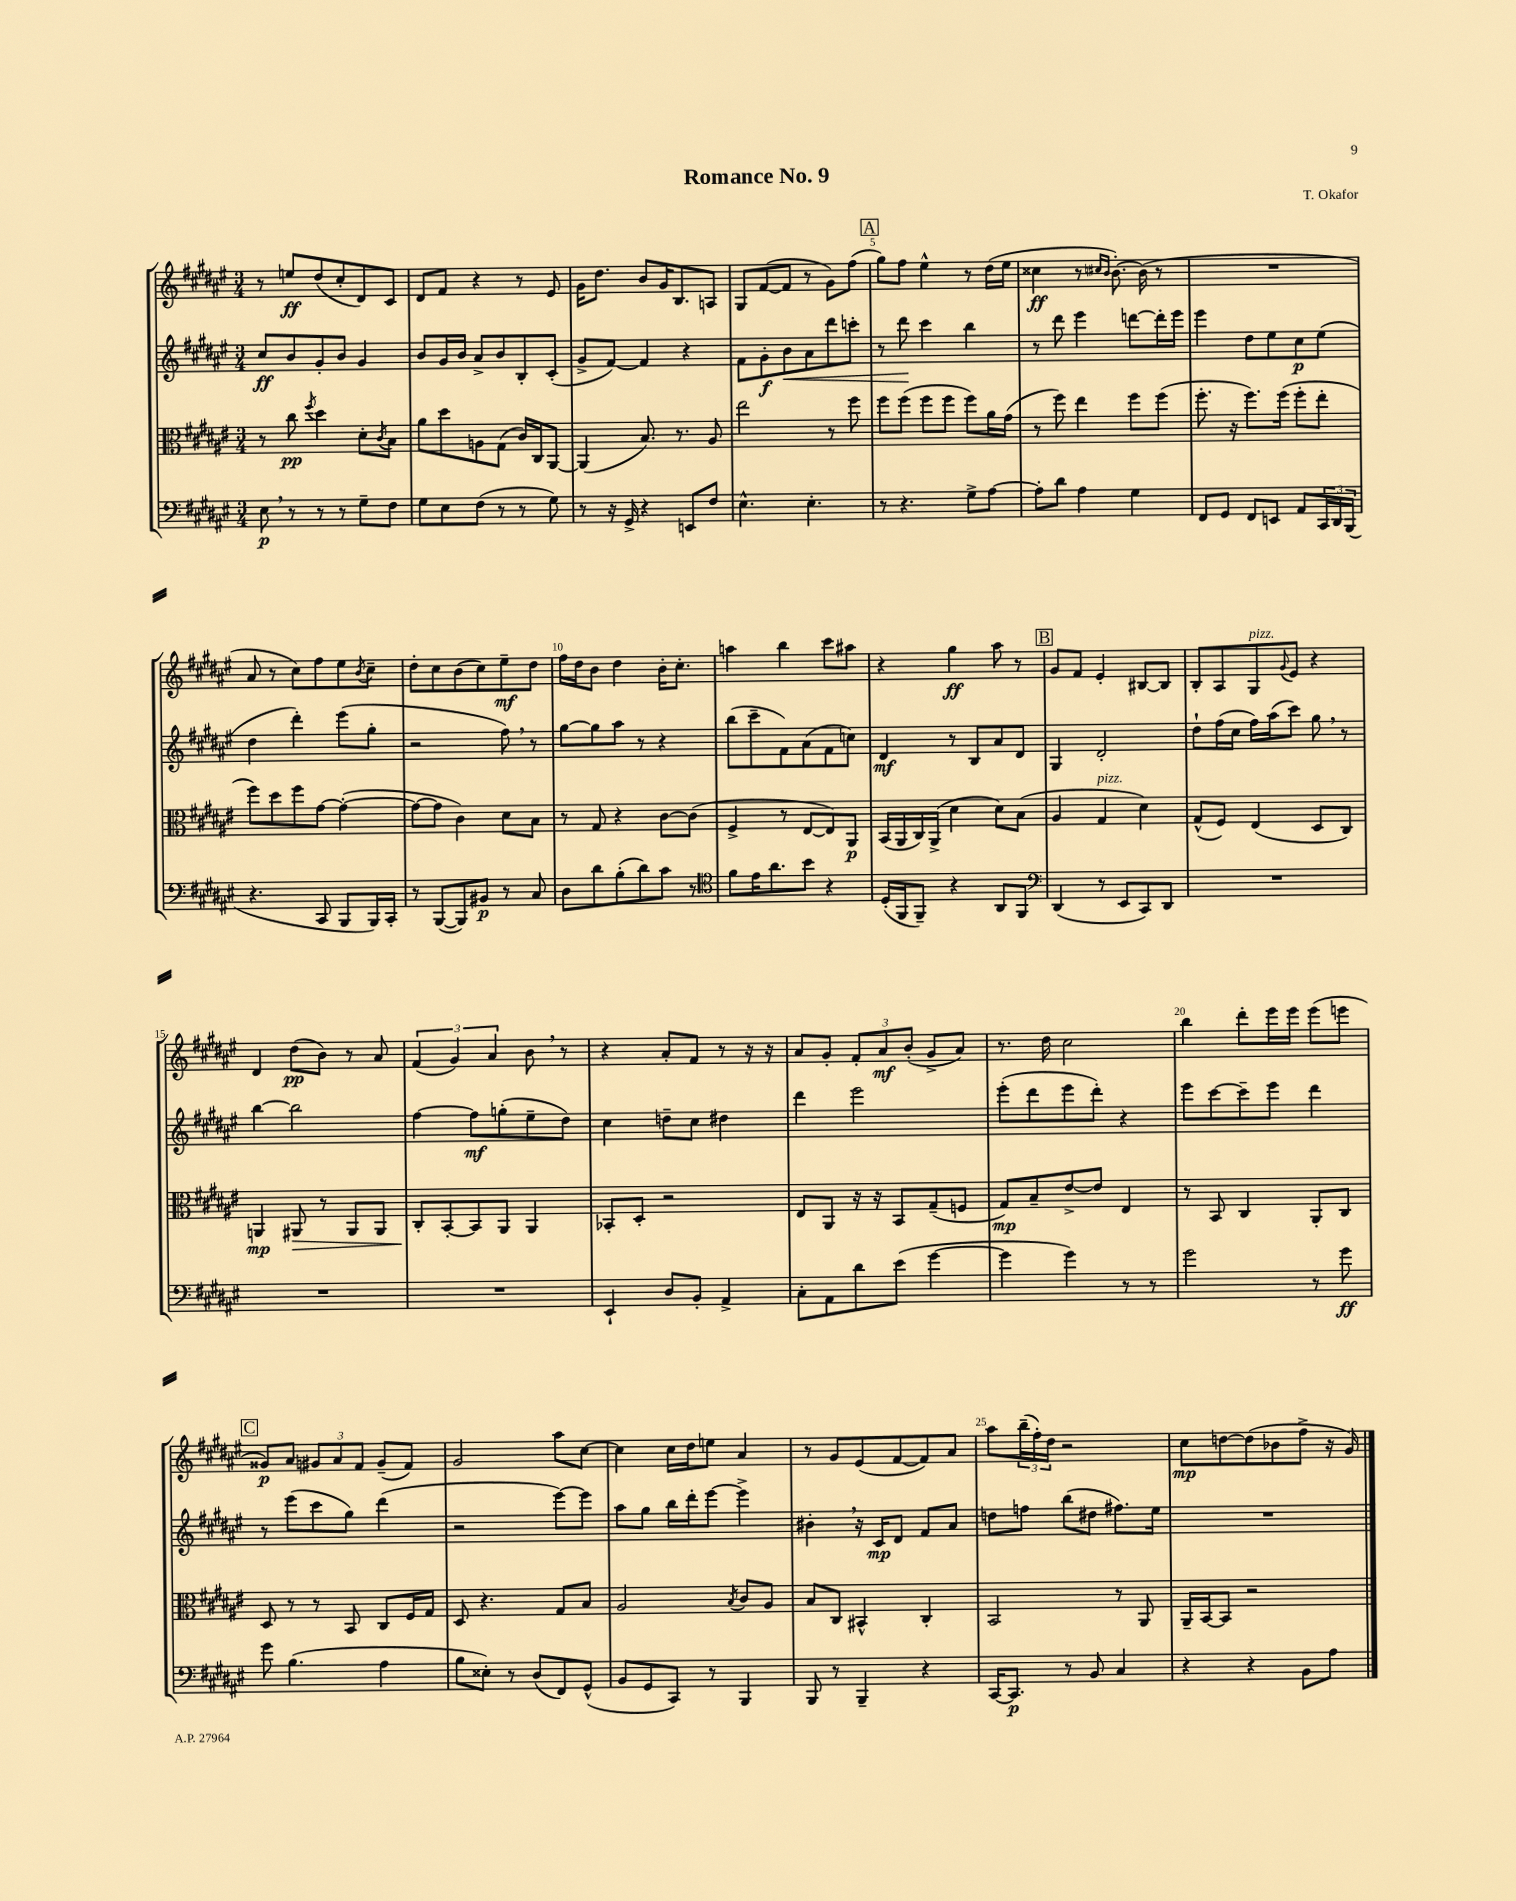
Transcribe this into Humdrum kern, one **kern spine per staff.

**kern	**kern	**kern	**kern
*staff4	*staff3	*staff2	*staff1
*clefF4	*clefC3	*clefG2	*clefG2
*k[f#c#g#d#a#e#]	*k[f#c#g#d#a#e#]	*k[f#c#g#d#a#e#]	*k[f#c#g#d#a#e#]
*M3/4	*M3/4	*M3/4	*M3/4
8E#	8r	8cc#	8r
8r	8cc#	8b	8ee
.	8qff#	.	.
8r	4dd#	8g#'	(8dd#
8r	.	8b	8cc#'
8G#~	8d#'	4g#	8d#)
.	8qc#	.	.
8F#	8B	.	8c#
=	=	=	=
8G#	8a#	8b	8d#
8E#	8dd#	16g#	8f#
.	.	16b	.
(8F#	8A	8a#^	4r
8r	(8G#	8b	.
8r	16c#)	8B'	8r
.	16C#	.	.
8G#)	[8AA#	(8c#'	8e#
=	=	=	=
8r	(4AA#]	8g#^	16g#
.	.	.	8.dd#
16r	.	[8f#)	.
16GG#^	.	.	.
4r	8.B)	4f#]	8b
.	.	.	16g#
.	8.r	.	8.B
8EE	.	4r	.
8F#	8A#	.	8A
=	=	=	=
4.E#^^	2ee#	8f#	8G#
.	.	8g#'	([8f#
.	.	8b	8f#]
4.E#'	.	8a#	8r
.	8r	8ddd#	8g#)
.	8ff#	8ccc'	(8ff#
=	=	=	=
8r	8ff#	8r	8gg#)
4.r	(8ff#	8ddd#	8ff#
.	8ff#	4ccc#	4ee#^^
.	8ff#	.	.
8G#^	8ff#)	4bb	8r
[8A#	16a#	.	(16dd#
.	(16g#	.	16ee#
=	=	=	=
8A#']	8r	8r	4cc##
8d#	8ff#)	8ddd#	.
4A#	4ee#	4eee#	8r
.	.	.	16qqcc#
.	.	.	16qqb
.	.	.	[8.b')
4G#	8ff#	[8ddd	.
.	.	.	(16b]
.	(8ff#	16ddd']	8r
.	.	16eee#	.
=	=	=	=
8FF#	8.ff#'	4eee#	2.r
8GG#	.	.	.
.	16r	.	.
8FF#	8.ff#)	8dd#	.
8EE	.	8ee#	.
.	(16ff#	.	.
8AA#	8ff#'	8cc#	.
24CC#	8ee#'	(8ee#	.
24DD#	.	.	.
(24BBB	.	.	.
=	=	=	=
4.r	8ff#)	4dd#	8a#
.	8dd#	.	8r
.	8ff#	4ddd#')	8cc#)
8CC#	[8g#	.	8ff#
8BBB	(4g#'_	(8eee#	8ee#
.	.	.	8qb
16BBB)	.	8gg#'	8cc#~
16CC#'	.	.	.
=	=	=	=
8r	8g#_	2r	8dd#'
([8BBB	8g#]	.	8cc#
8BBB])	4c#)	.	(8b
8BB#	.	.	8cc#)
8r	8d#	8ff#)	8ee#~
8C#	8B	8r	8dd#
=	=	=	=
8D#	8r	[8gg#	16ff#
.	.	.	16dd#
8d#	8G#	8gg#]	8b
(8B'	4r	8aa#	4dd#
8d#)	.	8r	.
8c#	[8c#	4r	16b'
.	.	.	8.cc#'
8r	(8c#]	.	.
=	=	=	=
*clefC4	*	*	*
8f#	4F#^	(8bb	4aa
16e#	.	8ccc#~	.
8.a#	.	.	.
.	8r	8f#)	4bb
8b	[8E#	(8a#	.
4r	8E#])	8f#	8ccc#
.	8AA#	8cc)	8aa#
=	=	=	=
(16D#'	(16BB	4d#	4r
16FF#	16AA#	.	.
8FF#~)	16C#)	.	.
.	(16AA#^	.	.
4r	4d#	8r	4gg#
.	.	8B	.
8AA#	8d#)	8a#	8aa#
8FF#	(8B	8d#	8r
=	=	=	=
*clefF4	*	*	*
(4DD#	4A#	4G#	8g#
.	.	.	8f#
8r	4G#	2d#'	4e#'
8EE#	.	.	.
8CC#)	4d#)	.	[8B#
8DD#	.	.	8B#]
=	=	=	=
2.r	(8G#^^	8dd#`	8B'
.	8F#)	(16ff#	8A#
.	.	16cc#	.
.	(4E#	16ff#)	8G#
.	.	(16aa#	.
.	.	.	8qqg#
.	.	8ccc#)	8e#
.	8D#	8gg#	4r
.	8C#)	8r	.
=	=	=	=
2.r	4AA	[4bb	4d#
.	8AA#	2bb]	(8dd#
.	8r	.	8b)
.	8AA#	.	8r
.	8AA#	.	8a#
=	=	=	=
2.r	8C#'	[4ff#	(6f#
.	[8BB'	.	.
.	.	.	6g#)
.	8BB]	8ff#]	.
.	.	.	6a#
.	8AA#	(8gg'	.
.	4AA#	8ee#~	8b
.	.	8dd#)	8r
=	=	=	=
4EE#`	8BB-'	4cc#	4r
.	8D#'	.	.
8D#	2r	8dd~	8a#'
8BB'	.	8cc#	8f#
4AA#^	.	4dd#	8r
.	.	.	16r
.	.	.	16r
=	=	=	=
8C#'	8E#	4ddd#	8a#
8AA#	8AA#	.	8g#'
8d#	16r	2eee#	12f#'
.	16r	.	.
.	.	.	12a#
(8e#	8BB	.	.
.	.	.	(12b'
[4g#	(8G#~	.	8g#^
.	8F	.	8a#)
=	=	=	=
4g#]	8G#)	(8eee#'	8.r
.	8B~	8ddd#	.
.	.	.	16dd#
4g#)	[8e#^	8eee#	2cc#
.	8e#]	8ddd#')	.
8r	4E#	4r	.
8r	.	.	.
=	=	=	=
2g#	8r	8eee#	4bb
.	8BB	[8ccc#	.
.	4C#	8ccc#~]	8ddd#'
.	.	8eee#	16eee#
.	.	.	16eee#
8r	8AA#'	4ddd#	(8eee#
8g#	8C#	.	8eee
=	=	=	=
8g#	8D#	8r	8g##)
(4.B	8r	(8eee#	8a#
.	8r	8ccc#	12g#
.	.	.	12a#
.	8BB	8gg#)	.
.	.	.	12f#
4A#	8C#	(4ddd#	(8g#~
.	16F#	.	8f#)
.	16G#	.	.
=	=	=	=
8B	8D#	2r	2g#
8E##')	4.r	.	.
8r	.	.	.
(8D#	.	.	.
8FF#)	8G#	[8eee#)	8aa#
(8GG#^^	8B	8eee#]	[8cc#
=	=	=	=
8BB	2A#	8aa#	4cc#]
8GG#	.	8gg#	.
8CC#)	.	16bb	16cc#
.	.	16ddd#'	16dd#
8r	.	[8eee#	8ee
.	8qB	.	.
4BBB	8c#	4eee#^]	4a#
.	8A#	.	.
=	=	=	=
8BBB	8B	4b#'	8r
8r	8C#	.	8g#
4BBB~	4BB#^^	16r	(8e#
.	.	16c#	.
.	.	8d#	[8f#
4r	4C#'	8f#	8f#])
.	.	8a#	8a#
=	=	=	=
[16CC#	2BB	8dd	8aa#
8.CC#]	.	.	.
.	.	8ff	(24bb~
.	.	.	24ff#')
.	.	.	24dd#
8r	.	(8bb	2r
8BB	.	8dd#	.
4C#	8r	8.ff#)	.
.	8AA#	.	.
.	.	16ee#	.
=	=	=	=
4r	16AA#~	2.r	8cc#
.	[16BB	.	.
.	8BB]	.	[8dd
4r	2r	.	(8dd]
.	.	.	8b-
8BB	.	.	8ff#^
8A#	.	.	16r
.	.	.	16g#)
==	==	==	==
*-	*-	*-	*-
